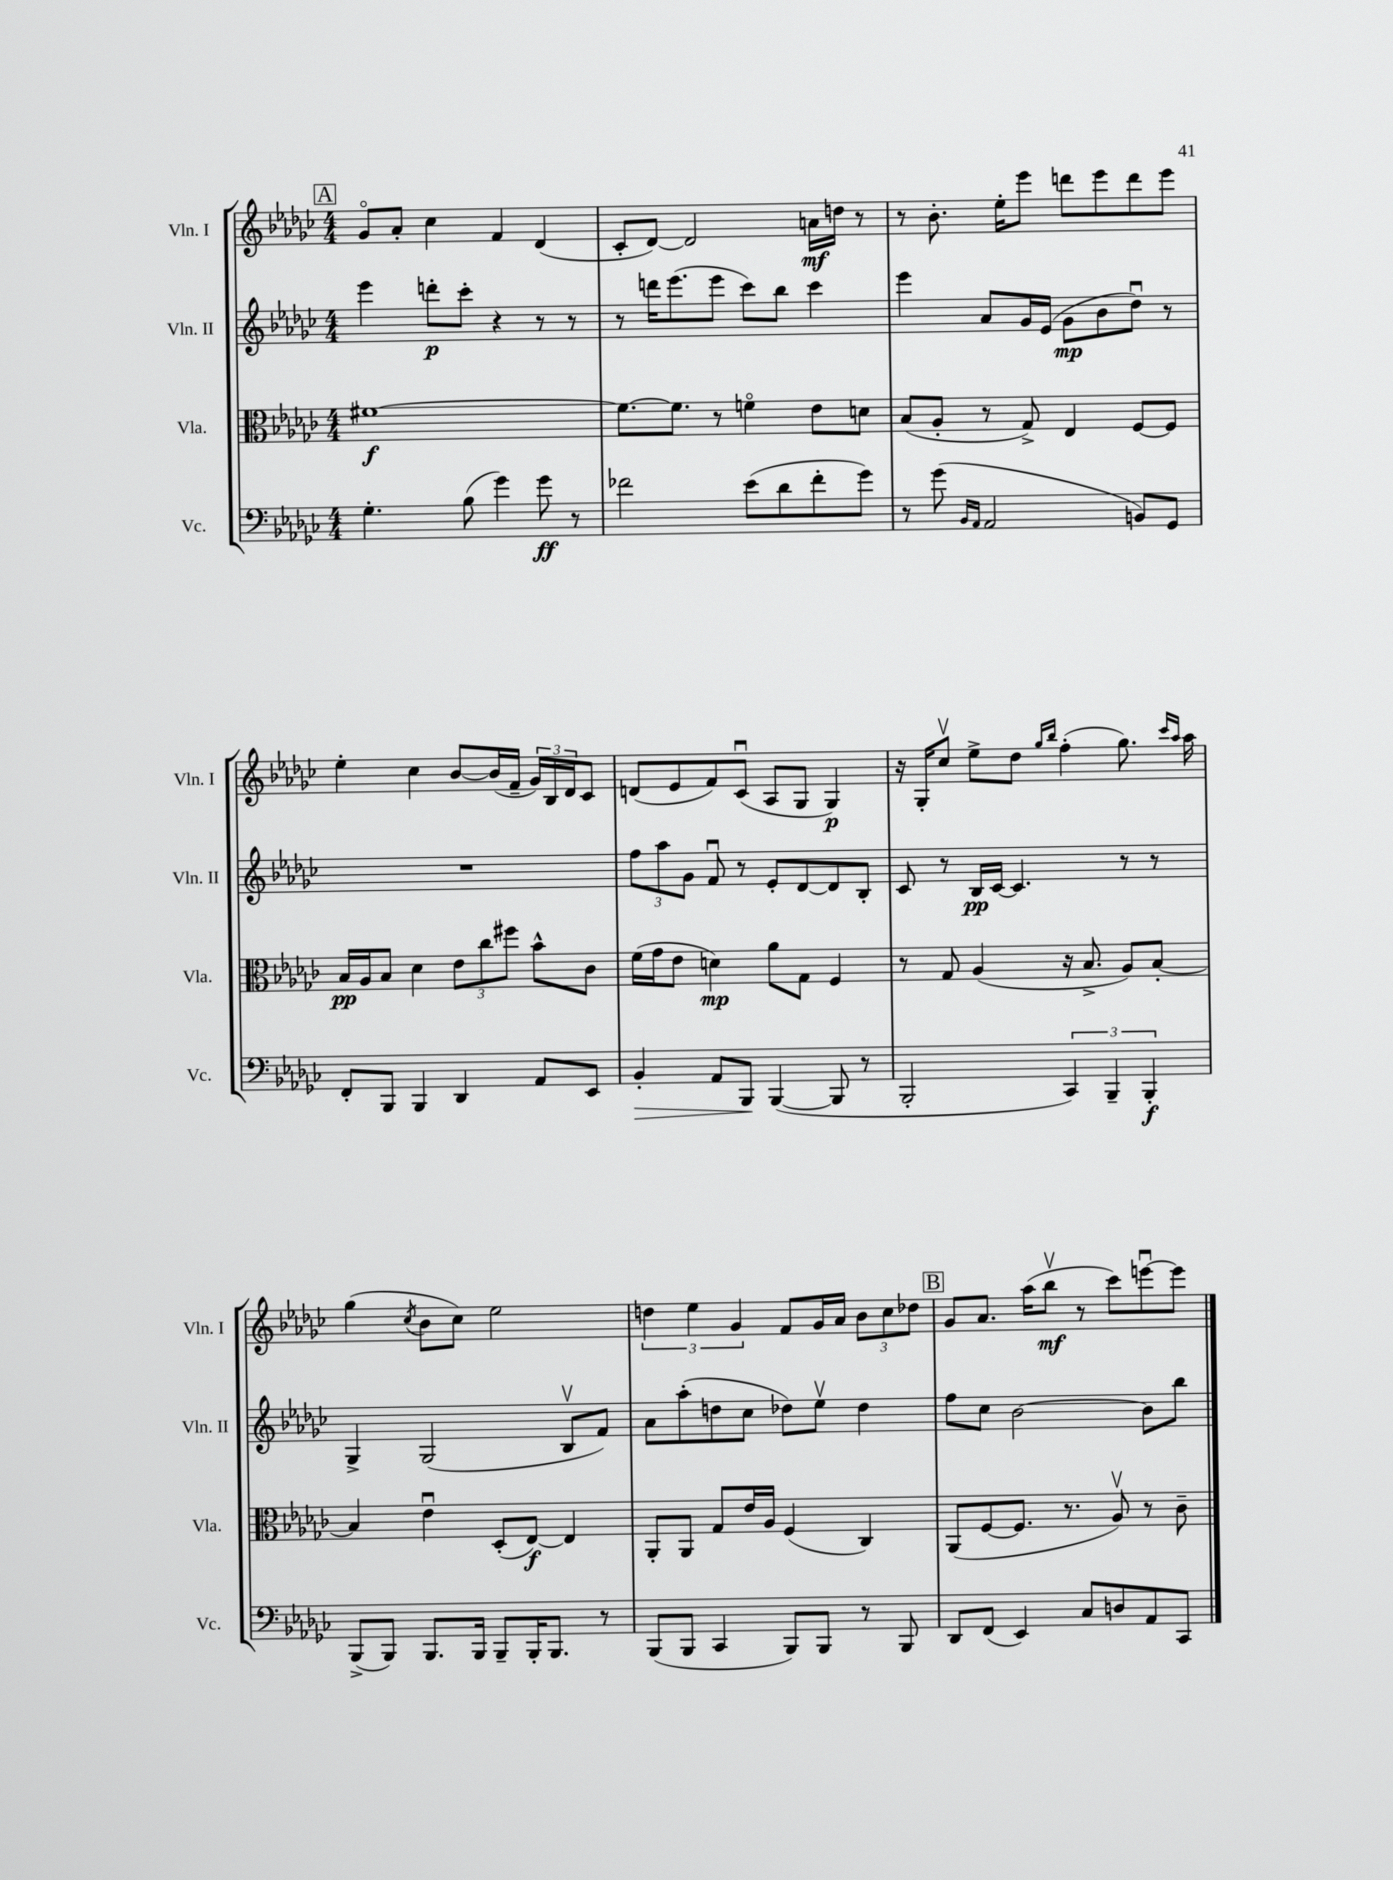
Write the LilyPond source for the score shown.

<<
\new StaffGroup <<
\new Staff = "s0" \with { instrumentName = "Vln. I" shortInstrumentName = "Vln. I" } {
    \clef treble \key ges \major \numericTimeSignature \time 4/4
    \mark \markup { \box "A" } ges'8\flageolet aes'8-. ces''4 f'4 des'4( |
    ces'8-. des'8~) des'2 a'16\mf d''16 r8 |
    r8 bes'8.-. ees''16-. ees'''8 d'''8 ees'''8 d'''8 ees'''8 |
    ees''4-. ces''4 bes'8~ bes'16( f'16-- \tuplet 3/2 { ges'16) bes16 des'16 } ces'8 |
    d'8( ees'8 f'8) ces'8\downbow( aes8 ges8 ges4\p) |
    r16 ges16-. ces''8\upbow ees''8-> des''8 \grace { ges''16 bes''16 } f''4-.( ges''8.) \grace { ces'''16 aes''16 } aes''16 |
    ges''4( \acciaccatura { ces''8 } bes'8 ces''8) ees''2 |
    \tuplet 3/2 { d''4 ees''4 ges'4 } f'8 ges'16 aes'16 \tuplet 3/2 { bes'8 ces''8 des''8 } |
    \mark \markup { \box "B" } ges'8 aes'8. aes''16( bes''8\upbow\mf r8 ces'''8) e'''8~\downbow e'''8 \bar "|." |
}
\new Staff = "s1" \with { instrumentName = "Vln. II" shortInstrumentName = "Vln. II" } {
    \clef treble \key ges \major \numericTimeSignature \time 4/4
    \mark \markup { \box "A" } ees'''4 d'''8-.\p ces'''8-. r4 r8 r8 |
    r8 d'''16 ees'''8.( ees'''8 ces'''8) bes''8 ces'''4 |
    ees'''4 aes'8 ges'16 ees'16( ges'8\mp bes'8 des''8\downbow) r8 |
    R1 |
    \tuplet 3/2 { f''8 aes''8 ges'8 } f'8\downbow r8 ees'8-. des'8~ des'8 bes8-. |
    ces'8 r8 bes16\pp ces'16~ ces'4. r8 r8 |
    ges4-> ges2( bes8\upbow f'8) |
    aes'8 aes''8-.( d''8 ces''8 des''8) ees''8\upbow des''4 |
    \mark \markup { \box "B" } f''8 ces''8 bes'2~ bes'8 bes''8 \bar "|." |
}
\new Staff = "s2" \with { instrumentName = "Vla." shortInstrumentName = "Vla." } {
    \clef alto \key ges \major \numericTimeSignature \time 4/4
    \mark \markup { \box "A" } fis'1~\f |
    fis'8.~ fis'8. r8 f'4\flageolet ees'8 d'8 |
    bes8( aes8-. r8 ges8->) ees4 f8~ f8 |
    bes16\pp aes16 bes8 des'4 \tuplet 3/2 { ees'8 ces''8 fis''8 } bes'8-^ ces'8 |
    f'16( ges'16 ees'8 d'4\mp) aes'8 ges8 f4 |
    r8 ges8 aes4( r16 bes8.-> aes8) bes8~-. |
    bes4 ees'4\downbow des8-.( ees8~\f) ees4 |
    aes,8-. aes,8 ges8 ees'16 aes16 f4( ces4) |
    \mark \markup { \box "B" } aes,8( f8~ f8. r8. aes8\upbow) r8 ces'8-- \bar "|." |
}
\new Staff = "s3" \with { instrumentName = "Vc." shortInstrumentName = "Vc." } {
    \clef bass \key ges \major \numericTimeSignature \time 4/4
    \mark \markup { \box "A" } ges4.-. bes8( ges'4) ges'8\ff r8 |
    fes'2 ees'8( des'8 fes'8-. ges'8) |
    r8 ges'8( \grace { bes,16 aes,16 } aes,2 b,8) ges,8 |
    f,8-. bes,,8 bes,,4 des,4 aes,8 ees,8 |
    bes,4-.\> aes,8 bes,,8\! bes,,4~( bes,,8 r8 |
    bes,,2-. \tuplet 3/2 { ces,4) bes,,4-- bes,,4-.\f } |
    bes,,8->( bes,,8) bes,,8. bes,,16 bes,,8-- bes,,16-. bes,,8. r8 |
    bes,,8( bes,,8 ces,4 bes,,8) bes,,8 r8 bes,,8 |
    \mark \markup { \box "B" } des,8 f,8( ees,4) ces8 d8 aes,8 ces,8 \bar "|." |
}
>>
>>
\layout { \context { \Score \remove "Bar_number_engraver" } }
